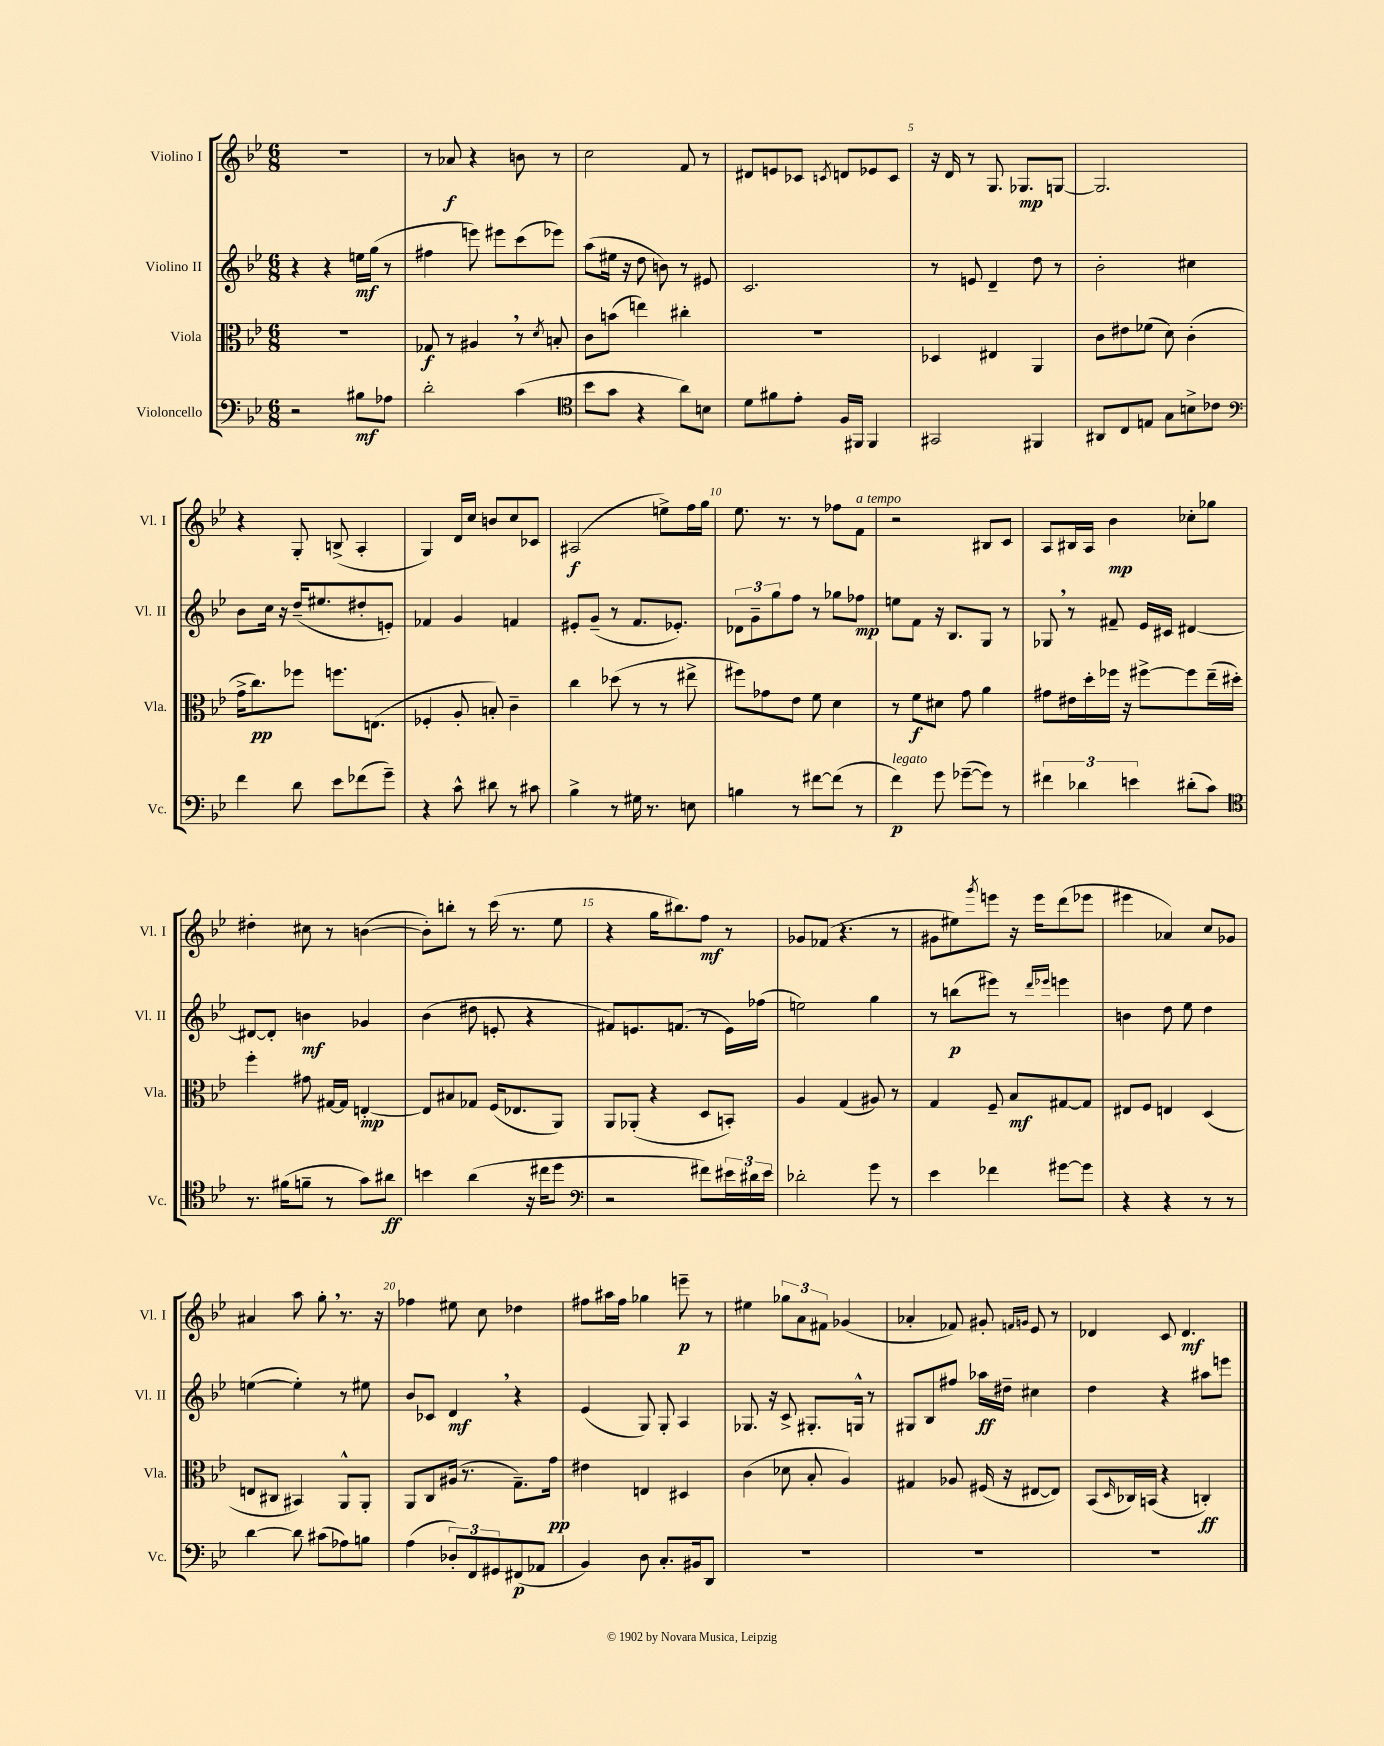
<<
\new StaffGroup <<
\new Staff = "s0" \with { instrumentName = "Violino I" shortInstrumentName = "Vl. I" } {
    \clef treble \key bes \major \numericTimeSignature \time 6/8
    R2. |
    r8 aes'8\f r4 b'8 r8 |
    c''2 f'8 r8 |
    dis'8 e'8 ces'8 \acciaccatura { c'8 } d'8 ees'8 c'8 |
    r16 d'16 r8 g8. ges8.\mp g8~ |
    g2. |
    r4 g8-. b8->( a4-. |
    g4) d'16 c''16 b'8 c''8 ces'8 |
    ais2\f( e''8->) f''16 g''16 |
    ees''8. r8. r8 fes''8 f'8^\markup { \italic "a tempo" } |
    r2 bis8 c'8 |
    a8 bis16 a16 bes'4\mp ces''8-. ges''8 |
    dis''4-. cis''8 r8 b'4~( |
    b'8-.) b''8-. r8 c'''16( r8. ees''8 |
    r4 g''16 bis''8.) f''8\mf r8 |
    ges'8 fes'8( r4. r8 |
    gis'8 eis''8) \acciaccatura { g'''8 } e'''8 r16 e'''16 d'''8( ees'''8 |
    eis'''4 aes'4) c''8 ges'8 |
    ais'4 a''8 g''8-. \breathe r8. r16 |
    fes''4 eis''8 c''8 des''4 |
    fis''8 ais''16 fis''16 ges''4 e'''8--\p r8 |
    eis''4 \tuplet 3/2 { ges''8 a'8 fis'8 } ges'4( |
    aes'4-. fes'8) gis'8-. \grace { f'16 g'16 } ees'8 r8 |
    des'4 c'8 des'4.\mf \bar "|." |
}
\new Staff = "s1" \with { instrumentName = "Violino II" shortInstrumentName = "Vl. II" } {
    \clef treble \key bes \major \numericTimeSignature \time 6/8
    r4 r4 e''16\mf g''16( r8 |
    fis''4 e'''8) eis'''8 c'''8( ees'''8) |
    a''8( eis''16 r16 d''8 b'8) r8 eis'8 |
    c'2. |
    r8 e'8 d'4-- d''8 r8 |
    bes'2-. cis''4 |
    bes'8 c''16 r16 d''16--( eis''8. dis''8-. e'8-.) |
    fes'4 g'4 f'4 |
    eis'8-. g'8--( r8 f'8. ees'8.-.) |
    \tuplet 3/2 { des'8 g'8-- g''8 } f''8 r8 ges''8 fes''8\mp |
    e''8 f'8 r16 bes8. g8 r8 |
    ges8 \breathe r8 fis'8-- ees'16 cis'16 dis'4~ |
    dis'8~ dis'8-. b'4\mf ges'4 |
    bes'4( dis''8 e'8-. r4 |
    fis'8) e'8. f'8.( r8 e'16) fes''16( |
    e''2) g''4 |
    r8 b''8\p( eis'''8) r8 \grace { d'''16 ees'''16 } e'''4 |
    b'4 d''8 ees''8 d''4 |
    e''4~( e''4-.) r8 eis''8 |
    bes'8 ces'8 d'4\mf \breathe r4 |
    ees'4( g8) g8-. a4 |
    ges8. r16 c'8-> gis8.-. g16-^ r8 |
    gis8 bes8 fis''8 aes''16\ff dis''16-- cis''4 |
    d''4 r4 ais''8 e'''8 \bar "|." |
}
\new Staff = "s2" \with { instrumentName = "Viola" shortInstrumentName = "Vla." } {
    \clef alto \key bes \major \numericTimeSignature \time 6/8
    R2. |
    ges8\f r8 ais4 \breathe r8 \acciaccatura { d'8 } b8-. |
    c'8 b'8( e''4) cis''4-. |
    R2. |
    des4 eis4 a,4 |
    c'8 eis'8 fes'8( d'8) c'4-.( |
    g'16-> c''8.\pp) fes''8 f''8. e8.( |
    fes4-. a8-. b8-.) c'4-- |
    c''4 des''8( r8 r8 eis''8-> |
    fis''8) ges'8 ees'8 f'8 d'4 |
    r8 f'8\f dis'8 g'8 a'4 |
    gis'8 eis'16 d''16-. fes''16 r16 fis''8~-> fis''8 ees''16--( dis''16-.) |
    f''4-. gis'8 gis16~ gis16 e4~-.\mp |
    e8 bis8 ges8 f16( ees8. a,8) |
    a,8 aes,8-.( r4 d8 b,8-.) |
    a4 g4( ais8) r8 |
    g4 f8-- bes8\mf gis8~ gis8 |
    eis8 f8 e4 d4( |
    e8 cis8 bis,4) a,8-^ a,8-. |
    a,8 c8 ais16( r8. g8.--) g'16\pp |
    eis'4 e4 dis4 |
    c'4( des'8 bes8-. a4) |
    gis4 aes8 fis16( r16 eis8~ eis8) |
    bes,8( \grace { d16 } ces16) b,16( r4 c4-.\ff) \bar "|." |
}
\new Staff = "s3" \with { instrumentName = "Violoncello" shortInstrumentName = "Vc." } {
    \clef bass \key bes \major \numericTimeSignature \time 6/8
    r2 bis8\mf aes8 |
    d'2-. c'4( |
    \clef tenor bes'8 g'8 r4 a'8) b8 |
    d'8 fis'8 ees'8-. f16 fis,16 fis,4 |
    gis,2 fis,4 |
    ais,8 c8 e8 g8 b8-> ces'8 |
    \clef bass f'4 d'8 ees'8 fes'8( g'8--) |
    r4 c'8-^ dis'8 r8 cis'8 |
    bes4-> r8 gis16 r8. e8 |
    b4 r8 fis'8~ fis'8( r8 |
    f'4\p^\markup { \italic "legato" }) g'8 ges'8~--( ges'8) r8 |
    \tuplet 3/2 { fis'4 des'4 e'4 } dis'8-.( c'8) |
    \clef tenor r8. fis'16( f'8-- r8 g'8) ais'8\ff |
    b'4 a'4( r16 cis''16 d''8 |
    \clef bass r2 fis'8) \tuplet 3/2 { eis'16 dis'16 eis'16 } |
    des'2-. g'8 r8 |
    ees'4 fes'4 gis'8~ gis'8 |
    r4 r4 r8 r8 |
    d'4~ d'8 cis'8( aes8) b8 |
    a4( \tuplet 3/2 { des8-.) f,8 gis,8 } fis,8\p( aes,8 |
    bes,4) d8 c8.-. bis,16 d,8 |
    R2. |
    R2. |
    R2. \bar "|." |
}
>>
>>
\layout { \context { \Score \override BarNumber.break-visibility = ##(#f #t #t) barNumberVisibility = #(every-nth-bar-number-visible 5) } }
